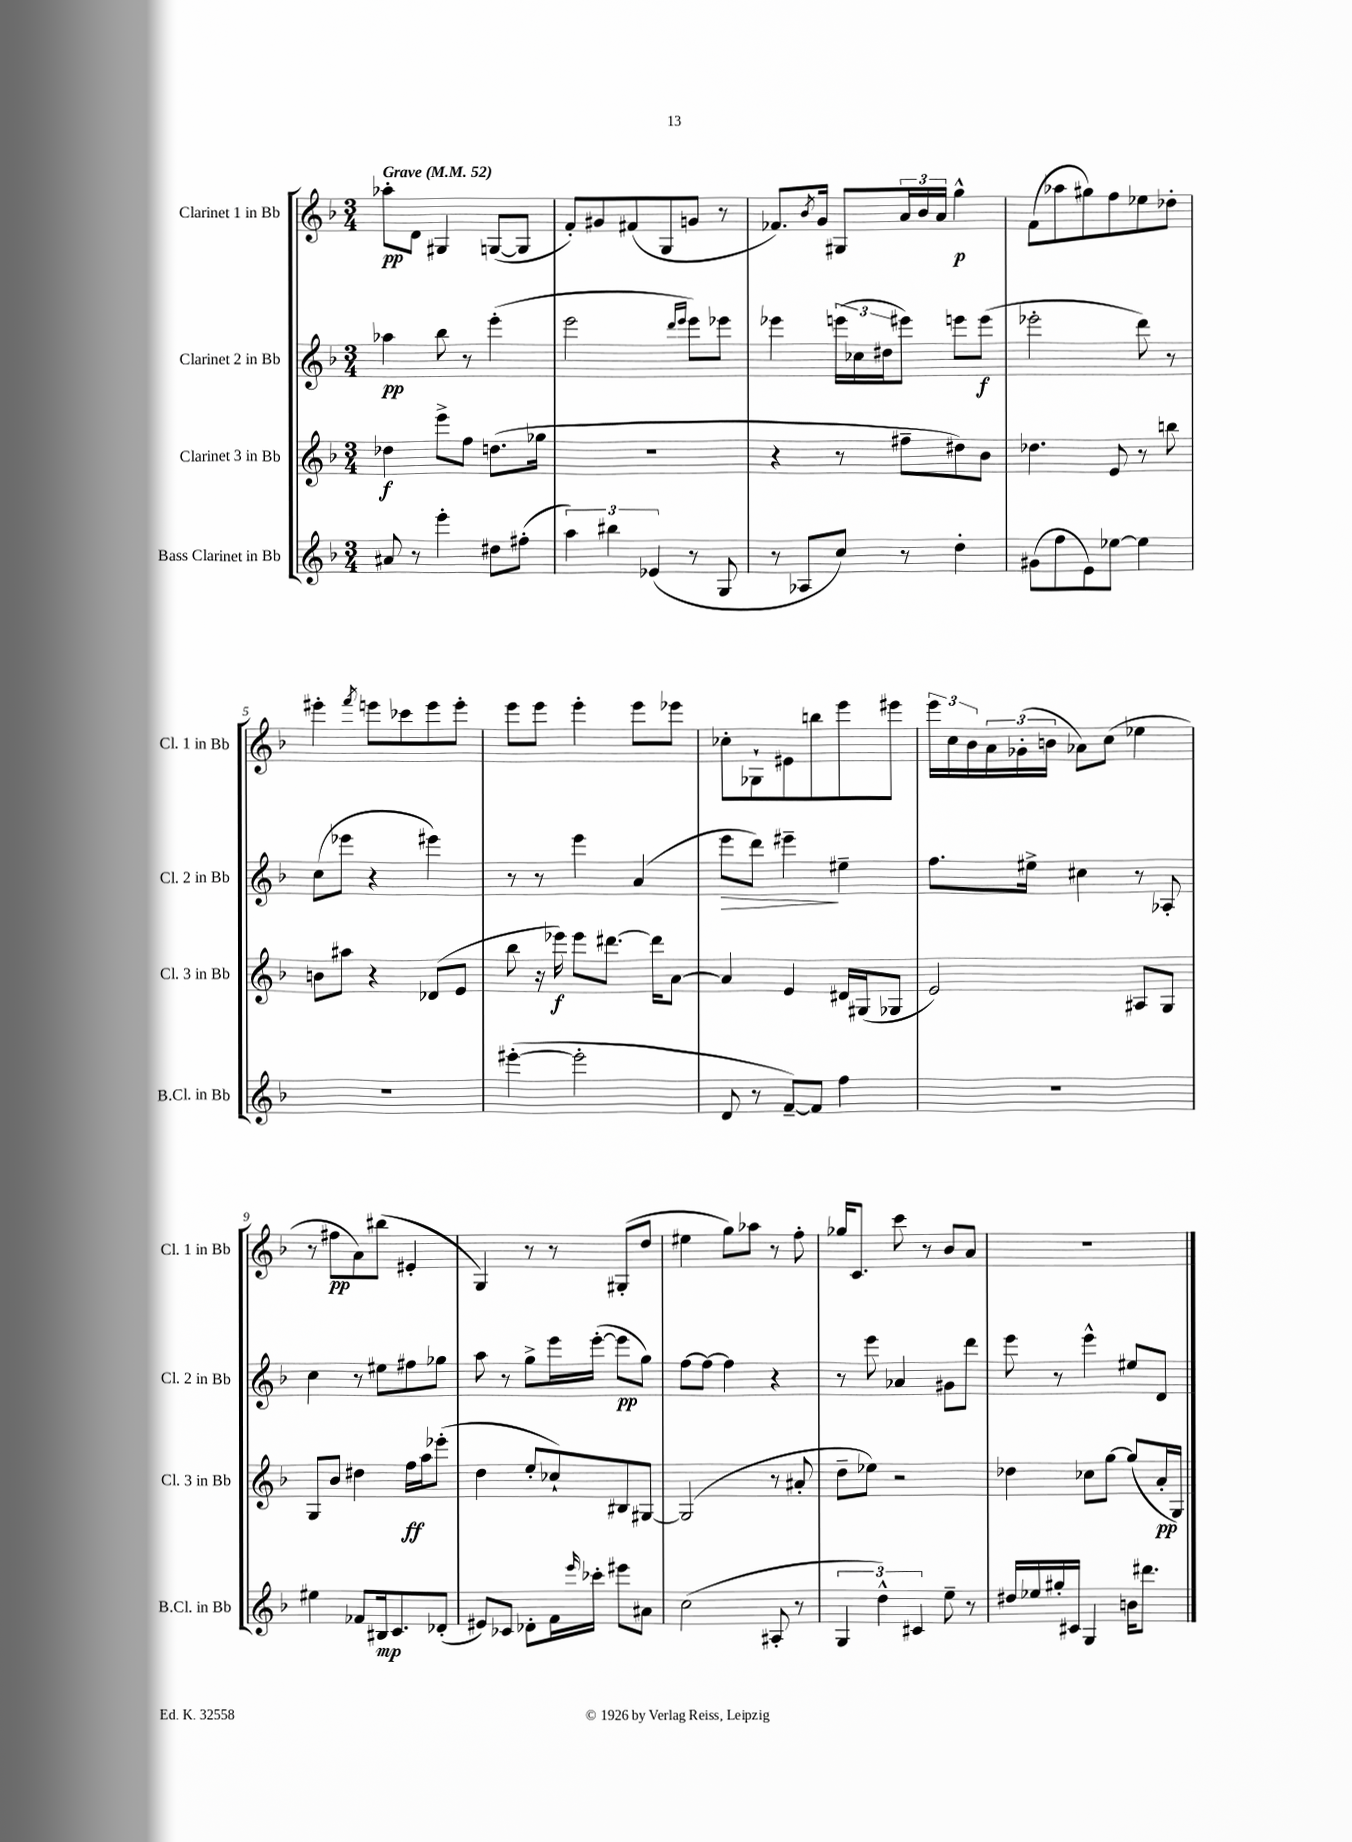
<<
\new StaffGroup <<
\new Staff = "s0" \with { instrumentName = "Clarinet 1 in Bb" shortInstrumentName = "Cl. 1 in Bb" } {
    \clef treble \key f \major \numericTimeSignature \time 3/4 \tempo "Grave" 4 = 52
    aes''8-.\pp d'8 gis4 g8~( g8 |
    f'8-.) gis'8 fis'8( g8 g'8 r8 |
    fes'8.) \acciaccatura { bes'8 } g'16 gis8 \tuplet 3/2 { a'16 bes'16 a'16 } g''4-^\p |
    f'8( aes''8 gis''8) f''8 ees''8 des''8-. |
    eis'''4-. \acciaccatura { f'''8 } e'''8 ces'''8 e'''8 e'''8-. |
    e'''8 e'''8 e'''4-. e'''8 ees'''8 |
    ces''8-. ges8-! eis'8 b''8 e'''8 eis'''8 |
    \tuplet 3/2 { e'''16 c''16 bes'16 } \tuplet 3/2 { a'16 ges'16-.( b'16 } aes'8) c''8( ees''4 |
    r8 fis''8\pp a'8) bis''8( eis'4-. |
    g4) r8 r8 gis8-.( d''8 |
    eis''4 g''8) aes''8 r8 f''8-. |
    ges''16 c'8. c'''8 r8 bes'8 a'8 |
    R2. \bar "|." |
}
\new Staff = "s1" \with { instrumentName = "Clarinet 2 in Bb" shortInstrumentName = "Cl. 2 in Bb" } {
    \clef treble \key f \major \numericTimeSignature \time 3/4
    aes''4\pp bes''8 r8 e'''4-.( |
    e'''2 \grace { d'''16 e'''16 } e'''8) ees'''8 |
    ees'''4 \tuplet 3/2 { e'''16( ces''16 dis''16 } eis'''8) e'''8 e'''8\f( |
    ees'''2-. d'''8) r8 |
    c''8( ees'''8 r4 eis'''4) |
    r8 r8 e'''4 a'4( |
    e'''8\> d'''8) eis'''4--\! eis''4-- |
    f''8. eis''16-> cis''4 r8 aes8-. |
    c''4 r8 eis''8 fis''8 ges''8 |
    a''8 r8 g''8-> e'''16 e'''16~-.( e'''8\pp g''8) |
    f''8~ f''8~ f''4 r4 |
    r8 e'''8 aes'4 gis'8 d'''8 |
    e'''8 r8 e'''4-^ eis''8 d'8 \bar "|." |
}
\new Staff = "s2" \with { instrumentName = "Clarinet 3 in Bb" shortInstrumentName = "Cl. 3 in Bb" } {
    \clef treble \key f \major \numericTimeSignature \time 3/4
    des''4\f e'''8-> f''8 d''8.( ges''16 |
    R2. |
    r4 r8 fis''8-- dis''8) bes'8 |
    des''4. e'8 r8 b''8 |
    b'8 ais''8 r4 des'8( e'8 |
    bes''8 r16 ees'''16\f) ees'''8 dis'''8.~ dis'''16 a'8~ |
    a'4 e'4 dis'16 gis16( ges8 |
    e'2) ais8 g8 |
    g8 bes'8 dis''4 f''16\ff a''16 ees'''8-.( |
    d''4 e''8-. ces''8-!) bis8 gis8~ |
    gis2( r8 ais'8-. |
    d''8-- ees''8) r2 |
    des''4 ces''8 g''8~ g''8( a'16-.\pp g16) \bar "|." |
}
\new Staff = "s3" \with { instrumentName = "Bass Clarinet in Bb" shortInstrumentName = "B.Cl. in Bb" } {
    \clef treble \key f \major \numericTimeSignature \time 3/4
    ais'8 r8 e'''4-. dis''8 fis''8-.( |
    \tuplet 3/2 { a''4) bis''4 ees'4( } r8 g8 |
    r8 aes8 c''8) r8 d''4-. |
    gis'8( f''8 e'8) ees''8~ ees''4 |
    R2. |
    eis'''4~-.( eis'''2-. |
    d'8 r8 f'8~--) f'8 f''4 |
    R2. |
    eis''4 fes'8 bis16\mp c'8. des'8-.( |
    eis'8) ces'8 des'8-. f'16 \grace { e'''16 } ces'''16-. eis'''8 ais'8 |
    c''2( ais8-. r8 |
    \tuplet 3/2 { g4 d''4-^) cis'4 } e''8-- r8 |
    dis''16 ees''16 gis''16-. cis'16 g4 b'16 dis'''8. \bar "|." |
}
>>
>>
